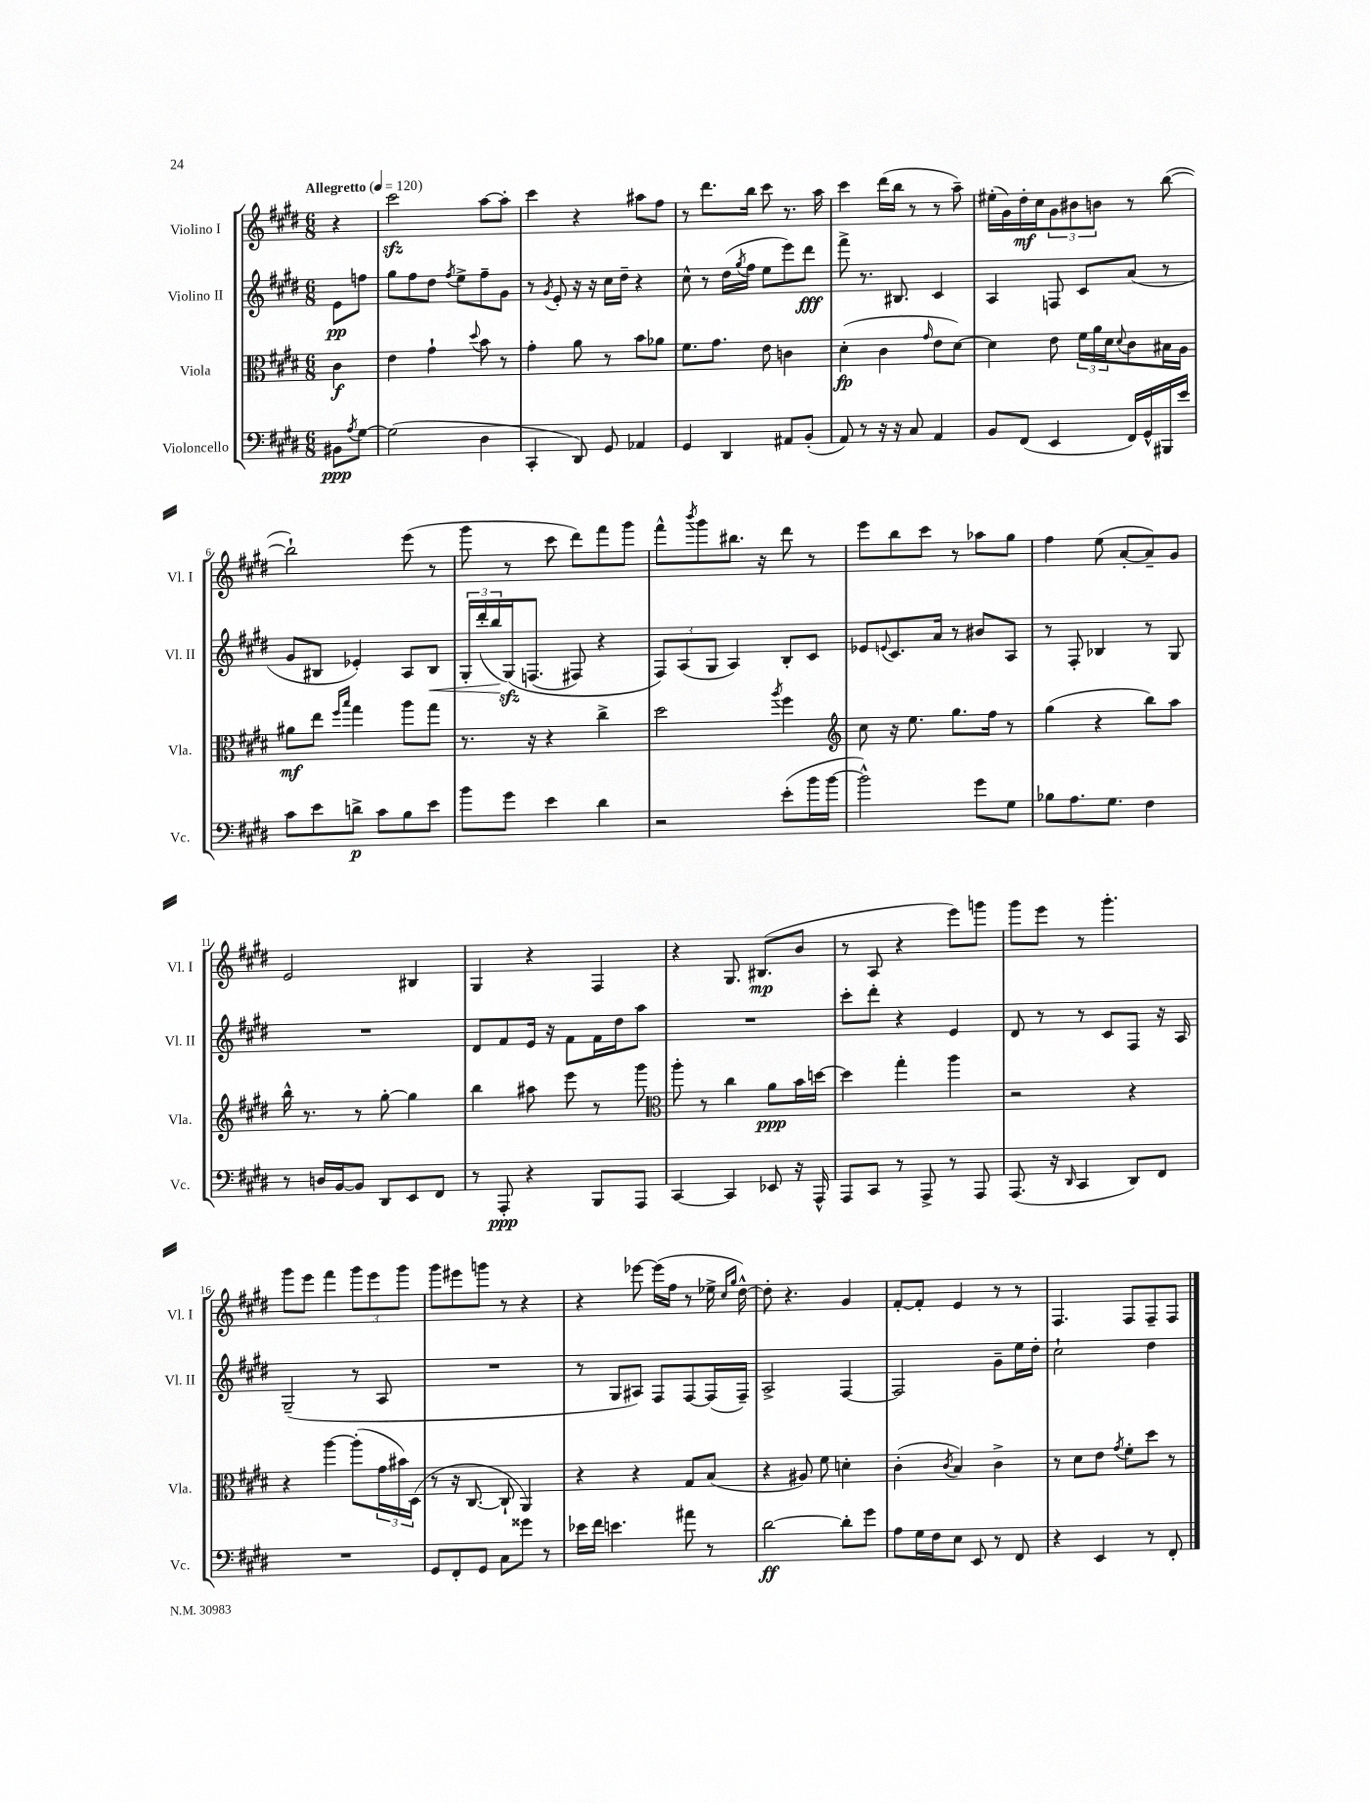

**kern	**dynam	**kern	**dynam	**kern	**dynam	**kern	**dynam
*part4	*part4	*part3	*part3	*part2	*part2	*part1	*part1
*staff4	*staff4	*staff3	*staff3	*staff2	*staff2	*staff1	*staff1
*I"Violoncello	*	*I"Viola	*	*I"Violino II	*	*I"Violino I	*
*I'Vc.	*	*I'Vla.	*	*I'Vl. II	*	*I'Vl. I	*
*clefF4	*	*clefC3	*	*clefG2	*	*clefG2	*
*k[f#c#g#d#]	*	*k[f#c#g#d#]	*	*k[f#c#g#d#]	*	*k[f#c#g#d#]	*
*M6/8	*	*M6/8	*	*M6/8	*	*M6/8	*
*MM120	*	*MM120	*	*MM120	*	*MM120	*
=	=	=	=	=	=	=	=
!	!	!	!	!	!	!LO:TX:a:B:t=Allegretto	!
8BB#X\L	ppp	4c#\	f	8e\L	pp	4r	.
8qA/	.	.	.	.	.	.	.
[8G#\J	.	.	.	8ffn\J	.	.	.
=1	=1	=1	=1	=1	=1	=1	=1
(2G#\]	.	4e\	.	8gg#\L	.	2ccc#zz\	.
.	.	.	.	8ff#\	.	.	.
.	.	4g#`\	.	8dd#\J	.	.	.
.	.	.	.	8qff#/	.	.	.
.	.	.	.	8ee^\L	.	.	.
.	.	8qqdd#/	.	.	.	.	.
4D#\	.	8b\	.	8ff#~\	.	[8aa\L	.
.	.	8r	.	8g#\J	.	8aa'\J]	.
=2	=2	=2	=2	=2	=2	=2	=2
4CC#'/	.	4g#'\	.	8r	.	4ccc#\	.
.	.	.	.	8qg#/	.	.	.
.	.	.	.	8e'/	.	.	.
8DD#/)	.	8a\	.	16r	.	4r	.
.	.	.	.	16r	.	.	.
8GG#/	.	8r	.	16cc#\LL	.	.	.
.	.	.	.	16dd#~\JJ	.	.	.
4AA-X/	.	8b\L	.	4r	.	8aa#X\L	.
.	.	8a-X\J	.	.	.	8ff#\J	.
=3	=3	=3	=3	=3	=3	=3	=3
4GG#/	.	8.f#\L	.	8cc#^^\	.	8r	.
.	.	.	.	8r	.	8.ddd#\L	.
.	.	8.g#\J	.	.	.	.	.
4DD#/	.	.	.	(16dd#\LL	.	.	.
.	.	.	.	8qgg#/	.	.	.
.	.	.	.	16ff#\JJ	.	16bb\Jk	.
.	.	8e\	.	8ee\L	.	8ccc#\	.
8AA#X/L	.	4cn\	.	8eee\)	.	8.r	.
(8BB'/J	.	.	.	8ddd#\J	fff	.	.
.	.	.	.	.	.	16aa\	.
=4	=4	=4	=4	=4	=4	=4	=4
8AA/)	.	(4d#'\	fp	8fff#^\	.	4ccc#\	.
8r	.	.	.	8.r	.	.	.
16r	.	4c#\	.	.	.	(16ddd#\LL	.
16r	.	.	.	8.B#X/	.	16bb\JJ	.
8C#/	.	.	.	.	.	8r	.
.	.	16qqg#/	.	.	.	.	.
4AA/	.	8e\L	.	4c#/	.	8r	.
.	.	[8d#\J)	.	.	.	8aa~\)	.
=5	=5	=5	=5	=5	=5	=5	=5
8BB/L	.	4d#\]	.	4A/	.	(16ee#X'\LL	.
.	.	.	.	.	.	16g#\)	.
(8FF#/J	.	.	.	.	.	16dd#'\	mf
.	.	.	.	.	.	16cc#\J	.
4EE/	.	8e\	.	8Fn/	.	12g#\	.
.	.	.	.	.	.	12b#X\	.
.	.	24f#\LL	.	8c#/L	.	.	.
.	.	24a\	.	.	.	12bn\J	.
.	.	24d#\J	.	.	.	.	.
.	.	8qqd#/	.	.	.	.	.
16FF#/LL)	.	8c#\	.	(8a/J	.	8r	.
16GG#^^/	.	.	.	.	.	.	.
16BBB#X/	.	16B#X\L	.	8r	.	([8bb\	.
16e/JJ	.	16A\JJ	.	.	.	.	.
!!LO:LB:g=z
=6	=6	=6	=6	=6	=6	=6	=6
8c#\L	.	8a#X\L	mf	8g#/L	.	2bb`\])	.
8e\	.	8ee\J	.	8B#X/J	.	.	.
.	.	16qqff#/LL	.	.	.	.	.
.	.	16qqbb/JJ	.	.	.	.	.
8dn^\J	p	4gg#\	.	4e-X'/)	.	.	.
8c#\L	.	.	.	.	.	.	.
8B\	.	8aa\L	.	8A/L	.	(8eee\	.
!	!	!	!	!	!LO:HP:b	!	!
8e\J	.	8gg#\J	.	8B#/J	<	8r	.
=7	=7	=7	=7	=7	=7	=7	=7
8b\L	.	8.r	.	24G#'/LL	.	8ggg#\	.
.	.	.	.	(24ddd#'/	.	.	.
.	.	.	.	24bb/	.	.	.
8g#\J	.	.	.	(16G#zz/J)	[	8r	.
.	.	16r	.	(8.Fn/J	.	.	.
4e\	.	4r	.	.	.	8ccc#\	.
.	.	.	.	8F#X/)	.	8ddd#\L)	.
4d#\	.	4cc#^\	.	4r	.	8fff#\	.
.	.	.	.	.	.	8ggg#\J	.
=8	=8	=8	=8	=8	=8	=8	=8
2r	.	2dd#\	.	12F#/L)	.	8fff#^^\L	.
.	.	.	.	(12A/	.	.	.
.	.	.	.	.	.	8qbbb/	.
.	.	.	.	.	.	8ggg#\	.
.	.	.	.	12G#/J	.	.	.
.	.	.	.	4A/)	.	8.bb#X\J	.
.	.	.	.	.	.	16r	.
.	.	8qaa/	.	.	.	.	.
(8e'\L	.	4ff#\	.	8B'/L	.	8ddd#\	.
16b\L	.	.	.	8c#/J	.	8r	.
[16b\JJ	.	.	.	.	.	.	.
=9	=9	=9	=9	=9	=9	=9	=9
*	*	*clefG2	*	*	*	*	*
2b^^\])	.	8cc#\	.	8e-X/L	.	8eee\L	.
.	.	.	.	8qqen/	.	.	.
.	.	16r	.	8.c#/	.	8bb\	.
.	.	8.ee\	.	.	.	.	.
.	.	.	.	.	.	8ccc#\J	.
.	.	.	.	16a/Jk	.	.	.
.	.	8.gg#\L	.	8r	.	8r	.
8g#\L	.	.	.	8b#X/L	.	8aa-X\L	.
.	.	16ff#\Jk	.	.	.	.	.
8G#\J	.	8r	.	8A/J	.	8gg#\J	.
=10	=10	=10	=10	=10	=10	=10	=10
8B-X\L	.	(4gg#\	.	8r	.	4ff#\	.
8.A\	.	.	.	8F#'/	.	.	.
.	.	4r	.	4B-X/	.	(8ee\	.
8.G#\J	.	.	.	.	.	.	.
.	.	.	.	.	.	[8a'/L	.
4F#\	.	8bb\L)	.	8r	.	8a~/])	.
.	.	8aa\J	.	8G#/	.	8g#/J	.
!!LO:LB:g=z
=11	=11	=11	=11	=11	=11	=11	=11
8r	.	16bb^^\	.	2.r	.	2e/	.
.	.	8.r	.	.	.	.	.
16Dn/LL	.	.	.	.	.	.	.
[16BB/J	.	.	.	.	.	.	.
8BB/J]	.	8r	.	.	.	.	.
8DD#/L	.	[8gg#'\	.	.	.	.	.
8EE/	.	4gg#\]	.	.	.	4B#X/	.
8FF#/J	.	.	.	.	.	.	.
=12	=12	=12	=12	=12	=12	=12	=12
8r	.	4bb\	.	8d#/L	.	4G#/	.
8AAA'/	ppp	.	.	8f#/	.	.	.
4r	.	8aa#X\	.	16e/Jk	.	4r	.
.	.	.	.	16r	.	.	.
.	.	8eee\	.	8f#\L	.	.	.
8BBB/L	.	8r	.	16f#\L	.	4F#/	.
.	.	.	.	16dd#\J	.	.	.
8AAA/J	.	8ggg#\	.	8aa\J	.	.	.
=13	=13	=13	=13	=13	=13	=13	=13
*	*	*clefC3	*	*	*	*	*
[4CC#/	.	8aa'\	.	2.r	.	4r	.
.	.	8r	.	.	.	.	.
4CC#/]	.	4cc#\	.	.	.	8.G#/	.
.	.	.	.	.	.	(8.B#X/L	mp
8EE-X/	.	8a\L	ppp	.	.	.	.
16r	.	16b\L	.	.	.	8b/J	.
16AAA^^/	.	[16ddn\JJ	.	.	.	.	.
=14	=14	=14	=14	=14	=14	=14	=14
8AAA/L	.	4dd\]	.	8ccc#'\L	.	8r	.
8CC#/J	.	.	.	8ddd#'\J	.	8A/	.
8r	.	4gg#'\	.	4r	.	4r	.
8AAA^/	.	.	.	.	.	.	.
8r	.	4aa\	.	4e/	.	8eee\L)	.
8AAA/	.	.	.	.	.	8gggn\J	.
=15	=15	=15	=15	=15	=15	=15	=15
(8.AAA/	.	2r	.	8d#/	.	8ggg#\L	.
.	.	.	.	8r	.	8eee\J	.
16r	.	.	.	.	.	.	.
16qqDD#/	.	.	.	.	.	.	.
4CC#/	.	.	.	8r	.	8r	.
.	.	.	.	8c#/L	.	4.ggg#'\	.
8DD#/L)	.	4r	.	8F#/J	.	.	.
8FF#/J	.	.	.	16r	.	.	.
.	.	.	.	16A/	.	.	.
!!LO:LB:g=z
=16	=16	=16	=16	=16	=16	=16	=16
2.r	.	4r	.	(2G#~/	.	8ggg#\L	.
.	.	.	.	.	.	8eee\J	.
.	.	[4aa\	.	.	.	4fff#\	.
.	.	(8aa'\L]	.	8r	.	12ggg#\L	.
.	.	.	.	.	.	12eee\	.
.	.	24g#\L	.	8A/	.	.	.
.	.	24b#X\)	.	.	.	12ggg#\J	.
.	.	(24D#\JJ	.	.	.	.	.
=17	=17	=17	=17	=17	=17	=17	=17
8GG#/L	.	8r	.	2.r	.	8ggg#\L	.
8FF#'/	.	16r	.	.	.	8eee#X\	.
.	.	[8.C#/	.	.	.	.	.
8GG#/J	.	.	.	.	.	8gggn\J	.
8C#\L	.	8C#`/]	.	.	.	8r	.
8g##X\J	.	4AA/)	.	.	.	4r	.
8r	.	.	.	.	.	.	.
=18	=18	=18	=18	=18	=18	=18	=18
16e-X\LL	.	4r	.	8r	.	4r	.
16f#\JJ	.	.	.	.	.	.	.
4.en\	.	.	.	8G#/L	.	.	.
.	.	4r	.	8A#X/J)	.	[8eee-X\	.
.	.	.	.	8F#/L	.	(16eee-\LL]	.
.	.	.	.	.	.	16ff#\JJ	.
8a#X\	.	8G#/L	.	[8F#/	.	8r	.
8r	.	(8B/J	.	(16F#/L]	.	16ee-X^\	.
.	.	.	.	.	.	16qqcc#/LL	.
.	.	.	.	.	.	16qqgg#/JJ	.
.	.	.	.	16F#~/JJ)	.	[16dd#^^\)	.
=19	=19	=19	=19	=19	=19	=19	=19
[2d#\	ff	4r	.	2A^/	.	8dd#'\]	.
.	.	.	.	.	.	4.r	.
.	.	8A#X/)	.	.	.	.	.
.	.	8f#\	.	.	.	.	.
8d#'\L]	.	4dn'\	.	[4F#/	.	4g#/	.
8g#\J	.	.	.	.	.	.	.
=20	=20	=20	=20	=20	=20	=20	=20
8A\L	.	(4c#'\	.	2F#/]	.	[8f#'/L	.
16G#\L	.	.	.	.	.	8f#'/J]	.
16F#\J	.	.	.	.	.	.	.
.	.	8qc#/	.	.	.	.	.
8E\J	.	4B/)	.	.	.	4e/	.
8EE/	.	.	.	.	.	.	.
8r	.	4c#^\	.	8g#~\L	.	8r	.
8FF#/	.	.	.	16ee\L	.	8r	.
.	.	.	.	16dd#'\JJ	.	.	.
=21	=21	=21	=21	=21	=21	=21	=21
4r	.	8r	.	2cc#`\	.	4.F#/	.
.	.	8d#\L	.	.	.	.	.
4EE/	.	8e\J	.	.	.	.	.
.	.	8qg#/	.	.	.	.	.
.	.	8f#'\L	.	.	.	8F#/L	.
8r	.	8dd#\J	.	4dd#\	.	8F#~/	.
8FF#'/	.	8r	.	.	.	8F#/J	.
==	==	==	==	==	==	==	==
*-	*-	*-	*-	*-	*-	*-	*-
